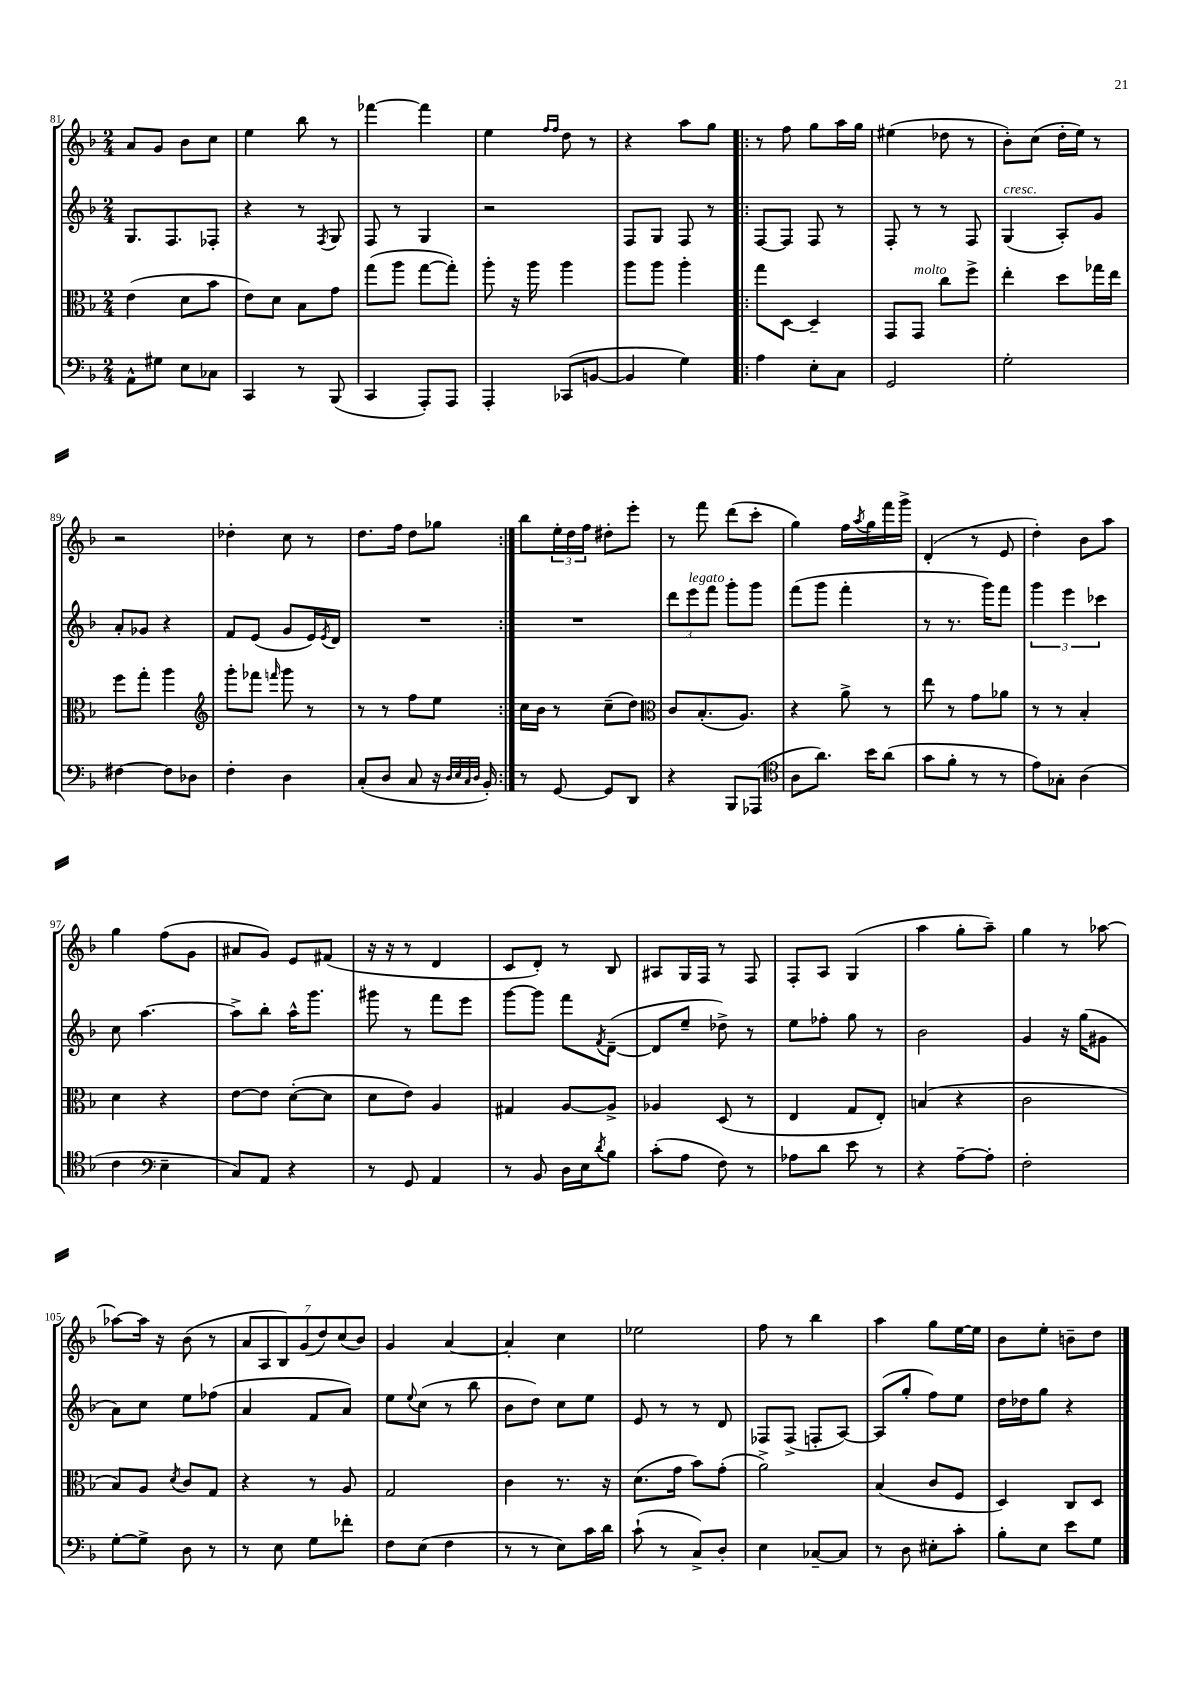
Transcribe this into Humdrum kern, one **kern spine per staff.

**kern	**kern	**kern	**kern
*staff4	*staff3	*staff2	*staff1
*clefF4	*clefC3	*clefG2	*clefG2
*k[b-]	*k[b-]	*k[b-]	*k[b-]
*M2/4	*M2/4	*M2/4	*M2/4
8AA^^\L	(4e\	8.G/L	8a/L
8G#\J	.	.	8g/J
.	.	8.F/	.
8E\L	8d\L	.	8b-\L
8C-\J	8b-\J	8F-'/J	8cc\J
=	=	=	=
4CC/	8e\L)	4r	4ee\
.	8d\J	.	.
8r	8B-\L	8r	8bb-\
.	.	8qF/	.
(8BBB-/	8g\J	8G/	8r
=	=	=	=
4CC/	(8gg\L	8F/	[4fff-\
.	8aa\J	8r	.
8AAA'/L)	[8gg\L	4G/	4fff-\]
8AAA/J	8gg'\]J)	.	.
=	=	=	=
4AAA'/	8aa'\	2r	4ee\
.	16r	.	.
.	16aa\	.	.
.	.	.	16qqff/LL
.	.	.	16qqff/JJ
(8CC-/L	4aa\	.	8dd\
[8BB/J	.	.	8r
=	=	=	=
4BB/]	8aa\L	8F/L	4r
.	8aa\J	8G/J	.
4G\)	4aa'\	8F/	8aa\L
.	.	8r	8gg\J
=!|:	=!|:	=!|:	=!|:
4A\	8gg\L	[8F/L	8r
.	[8D\J	8F/]J	8ff\
8E'\L	4D~/]	8F/	8gg\L
8C\J	.	8r	16aa\L
.	.	.	16gg\JJ
=	=	=	=
2GG/	8GG/L	8F'/	(4ee#\
.	8GG/J	8r	.
.	8cc\L	8r	8dd-\
.	8ff^\J	8F/	8r
=	=	=	=
2G'\	4ee'\	(4G/	8b-'\L)
.	.	.	(8cc\J
.	8dd\L	8A'/L)	16dd'\LL
.	.	.	16ee\JJ)
.	16gg-\L	8g/J	8r
.	16ee\JJ	.	.
=	=	=	=
[4F#\	8ff\L	8a'/L	2r
.	8gg'\J	8g-/J	.
8F#\]L	4aa\	4r	.
8D-\J	.	.	.
=	=	=	=
*	*clefG2	*	*
4F'\	8ggg'\L	8f/L	4dd-'\
.	8fff-\J	(8e/J	.
.	16qqfff/	.	.
4D\	8ggg\	8g/L	8cc\
.	8r	16e/L)	8r
.	.	8qe/	.
.	.	16d/JJ	.
=	=	=	=
(8C'/L	8r	2r	8.dd\L
8D/J	8r	.	.
.	.	.	16ff\Jk
8C/	8ff\L	.	8dd\L
16r	8ee\J	.	8gg-\J
32qqD/LLL	.	.	.
32qqE/	.	.	.
32qqC/	.	.	.
32qqD/JJJ	.	.	.
16BB-'/)	.	.	.
=:|!	=:|!	=:|!	=:|!
8r	16cc\LL	2r	8bb-\L
.	16b-\JJ	.	.
[8GG/	8r	.	24ee'\L
.	.	.	24dd\
.	.	.	24ff\JJ
8GG/]L	(8cc~\L	.	8dd#'\L
8DD/J	8dd\J)	.	8eee'\J
=	=	=	=
*	*clefC3	*	*
4r	8c/L	12ddd\L	8r
.	.	12eee\	.
.	(8.B-'/	.	8fff\
.	.	12fff\J	.
8BBB-/L	.	8ggg'\L	(8ddd\L
.	8.A/J)	.	.
(8AAA-/J	.	8ggg\J	8ccc'\J
=	=	=	=
*clefC4	*	*	*
8A\L	4r	(8fff\L	4gg\)
8.a\J)	.	8ggg\J	.
.	8a^\	4fff'\	16ff\LL
.	.	.	8qaa/
16b-\LK	.	.	16gg\
(8a\J	8r	.	16fff\
.	.	.	16ggg^\JJ
=	=	=	=
8g\L	8ee\	8r	(4d'/
8f'\J	8r	8.r	.
8r	8g\L	.	8r
.	.	16ggg\LK)	.
8r	8a-\J	8fff\J	8e/
=	=	=	=
8e\L)	8r	6ggg\	4dd'\)
8G-'\J	8r	.	.
.	.	6eee\	.
(4A\	4B-'/	.	8b-\L
.	.	6ccc-\	.
.	.	.	8aa\J
=	=	=	=
4c\	4d\	8cc\	4gg\
.	.	[4.aa\	.
*clefF4	*	*	*
4E~\	4r	.	(8ff\L
.	.	.	8g\J
=	=	=	=
8C/L)	[8e\L	8aa^\]L	8a#/L
8AA/J	8e\]J	8bb-'\J	8g/J)
4r	([8d'\L	16aa^^\LK	8e/L
.	.	8.ggg\J	.
.	8d\]J	.	(8f#/J
=	=	=	=
8r	8d\L	8ggg#\	16r
.	.	.	16r
8GG/	8e\J)	8r	8r
4AA/	4A/	8fff\L	4d/
.	.	8eee\J	.
=	=	=	=
8r	4G#/	[8ggg\L	8c/L
8BB-/	.	8ggg\]J	8d'/J)
16D\LL	[8A/L	8fff\L	8r
16E\J	.	.	.
8qd/	.	8qf/	.
8B-\J	8A^/]J	([8d~\J	8B-/
=	=	=	=
(8c'\L	4A-/	8d/]L	8A#/L
8A\J	.	8ee~/J	16G/L
.	.	.	16F/JJ
8F\)	(8D/	8dd-^\)	8r
8r	8r	8r	8F/
=	=	=	=
8A-\L	4E/	8ee\L	8F'/L
8d\J	.	8ff-'\J	8A/J
8e\	8G/L	8gg\	(4G/
8r	8E'/J)	8r	.
=	=	=	=
4r	(4B/	2b-\	4aa\
[8A~\L	4r	.	8gg'\L
8A'\]J	.	.	8aa~\J)
=	=	=	=
2F'\	2c\	4g/	4gg\
.	.	16r	8r
.	.	(16gg\LK	.
.	.	8g#\J	[8aa-\
=	=	=	=
[8G'\L	8B-/L)	8a\L)	8aa-\_L
8G^\]J	8A/J	8cc\J	16aa-\]Jk
.	.	.	16r
.	8qd/	.	.
8D\	8c/L	8ee\L	(8b-\
8r	8G/J	(8ff-\J	8r
=	=	=	=
8r	4r	4a/	14a/L
.	.	.	14A/
8E\	.	.	.
.	.	.	14B-/)
.	.	.	(14g/
8G\L	8r	8f/L	.
.	.	.	14dd/)
.	.	.	(14cc/
8f-'\J	8A/	8a/J)	.
.	.	.	14b-/J)
=	=	=	=
8F\L	2G/	8ee\L	4g/
.	.	8qqee/	.
(8E\J	.	(8cc\J	.
4F\	.	8r	[4a/
.	.	8bb-\	.
=	=	=	=
8r	4c\	8b-\L	4a'/]
8r	.	8dd\J)	.
8E\L)	8.r	8cc\L	4cc\
16c\L	.	8ee\J	.
16d\JJ	16r	.	.
=	=	=	=
(8c`\	(8.d\L	8e/	2ee-\
8r	.	8r	.
.	16g\Jk	.	.
8C^/L)	8b-\L)	8r	.
8D'/J	(8g'\J	8d/	.
=	=	=	=
4E\	2a^\)	8F-/L	8ff\
.	.	(8F-^/J	8r
[8C-~/L	.	8F'/L	4bb-\
8C-/]J	.	[8A/J)	.
=	=	=	=
8r	(4B-/	(8A/]L	4aa\
8D\	.	8gg'/J	.
8E#'\L	8c/L	8ff\L)	8gg\L
8c'\J	8F/J	8ee\J	[16ee\L
.	.	.	16ee\]JJ
=	=	=	=
8B-'\L	4D/)	16dd\LL	8b-\L
.	.	16dd-\J	.
8E\J	.	8gg\J	8ee'\J
8e\L	8C/L	4r	8b~\L
8G\J	8D/J	.	8dd\J
==	==	==	==
*-	*-	*-	*-
